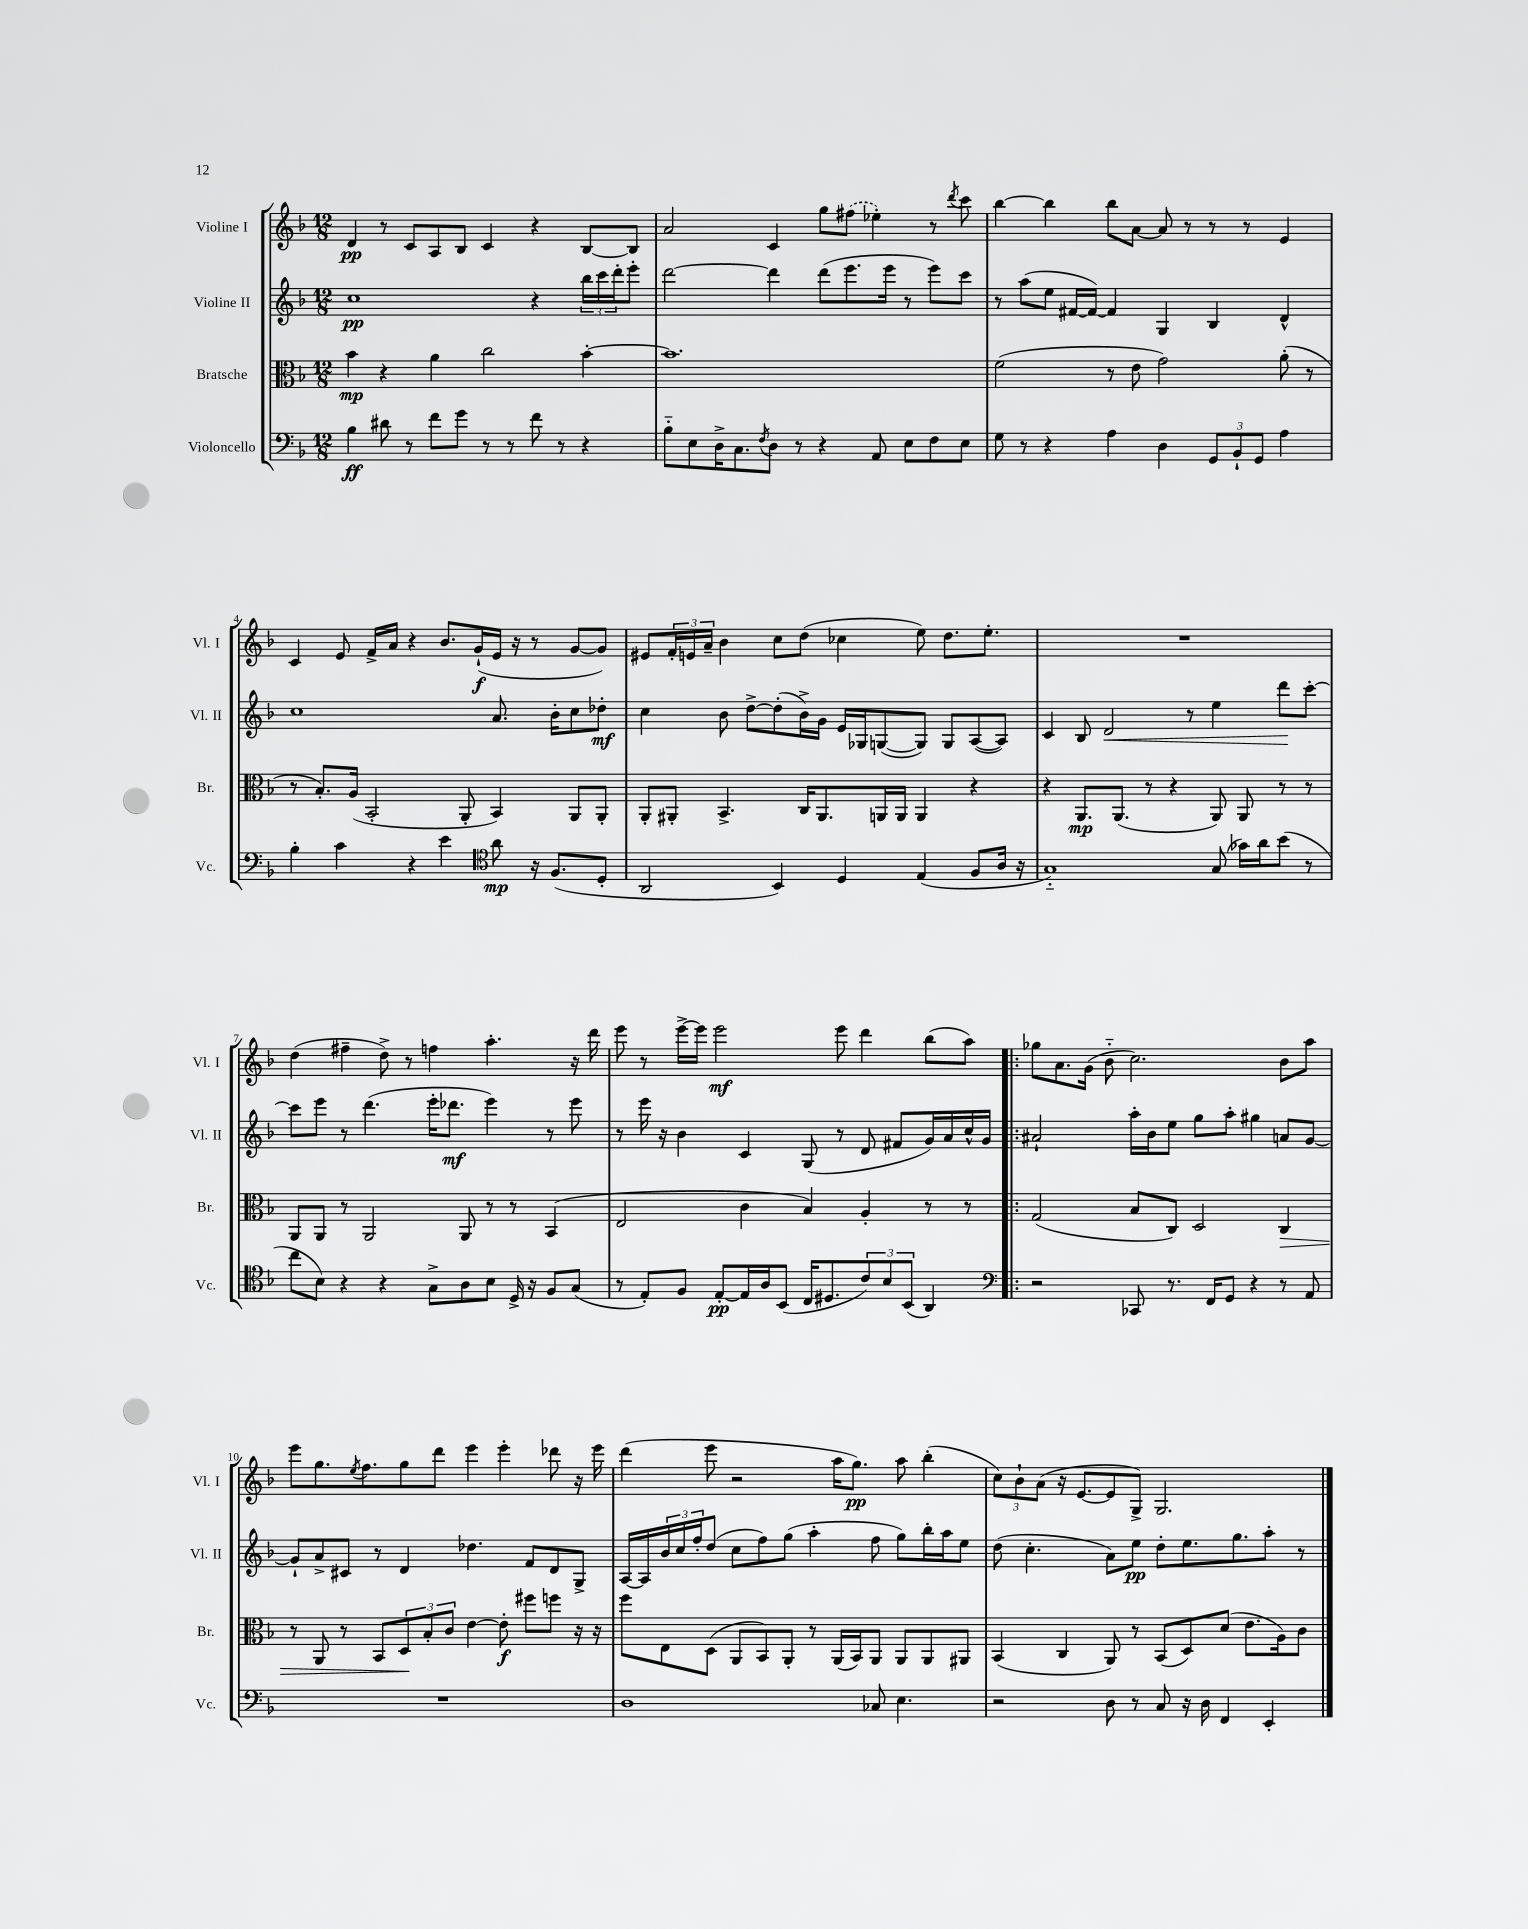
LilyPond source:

<<
\new StaffGroup <<
\new Staff = "s0" \with { instrumentName = "Violine I" shortInstrumentName = "Vl. I" } {
    \clef treble \key f \major \numericTimeSignature \time 12/8
    d'4\pp r8 c'8 a8 bes8 c'4 r4 bes8~ bes8 |
    a'2 c'4 g''8 \once \slurDashed fis''8( ees''4-.) r8 \acciaccatura { d'''8 } c'''8 |
    bes''4~ bes''4 bes''8 a'8~ a'8 r8 r8 r8 e'4 |
    c'4 e'8 f'16-> a'16 r4 bes'8. g'16-!\f( e'16 r16 r8 g'8~ g'8) |
    eis'8 \tuplet 3/2 { f'16-. e'16 a'16-- } bes'4 c''8 d''8( ces''4 e''8) d''8. e''8.-. |
    R1. |
    d''4( fis''4-- d''8->) r8 f''4 a''4.-. r16 d'''16 |
    e'''8 r8 e'''16~-> e'''16 e'''2\mf e'''8 d'''4 bes''8( a''8) |
    \bar ".|:" ges''8 a'8. g'16( bes'8-_ c''2.) bes'8 a''8 |
    e'''8 g''8. \acciaccatura { e''8 } f''8. g''8 d'''8 e'''4 e'''4-. des'''8 r16 e'''16 |
    d'''4( e'''8 r2 a''16 g''8.\pp) a''8 bes''4-.( |
    \tuplet 3/2 { c''8) bes'8-! a'8( } r16 e'8.~ e'8 g8->) g2. \bar "|." |
}
\new Staff = "s1" \with { instrumentName = "Violine II" shortInstrumentName = "Vl. II" } {
    \clef treble \key f \major \numericTimeSignature \time 12/8
    c''1\pp r4 \tuplet 3/2 { bes''16 c'''16 d'''16-. } e'''8-. |
    d'''2~ d'''4 d'''8( e'''8. e'''16 r8 e'''8) c'''8 |
    r8 a''8( e''8 fis'16~ fis'16~) fis'4 g4 bes4 d'4-^ |
    c''1 a'8. bes'16-. c''8 des''8-.\mf |
    c''4 bes'8 d''8~-> d''8-.( bes'16->) g'16 e'16 ges16 g8~( g8) g8 a8~( a8) |
    c'4 bes8 d'2\< r8 e''4 d'''8\! c'''8~-. |
    c'''8 e'''8 r8 d'''4.( e'''16-. des'''8.\mf e'''4) r8 e'''8 |
    r8 e'''16 r16 bes'4 c'4 g8( r8 d'8 fis'8 g'16) a'16 c''16-^ g'16 |
    \bar ".|:" ais'2-! a''16-. bes'16 e''8 g''8 a''8-. gis''4 a'8 g'8~ |
    g'8-! a'8-> cis'8 r8 d'4 des''4. f'8 d'8 g8-> |
    a16~ a16 \tuplet 3/2 { bes'16 c''16 f''16-. } d''8( c''8 f''8) g''8( a''4-. f''8 g''8) bes''16-. a''16 e''8 |
    d''8( c''4.-. a'8) e''8\pp d''8-. e''8. g''8. a''8-. r8 \bar "|." |
}
\new Staff = "s2" \with { instrumentName = "Bratsche" shortInstrumentName = "Br." } {
    \clef alto \key f \major \numericTimeSignature \time 12/8
    bes'4\mp r4 a'4 c''2 bes'4~-. |
    bes'1. |
    f'2( r8 e'8 g'2) a'8-.( r8 |
    r8 bes8.-.) a16( bes,2-. a,8-. bes,4) a,8 a,8-. |
    a,8-. ais,8-. bes,4.-> c16 ais,8. a,16 a,16 a,4 r4 |
    r4 a,8.\mp a,8.( r8 r4 a,8) a,8 r8 r8 |
    a,8 a,8 r8 a,2 a,8 r8 r8 bes,4( |
    e2 c'4 bes4) a4-. r8 r8 |
    \bar ".|:" g2( bes8 c8) d2 c4\> |
    r8 a,8 r8 bes,8 \tuplet 3/2 { d8\! bes8-. c'8 } e'4~ e'8-.\f fis''8 f''8 r16 r16 |
    f''8 e8 d8( a,8 bes,8) a,8-. r8 a,16( bes,16) a,8 a,8 a,8 ais,8 |
    bes,4( c4 a,8) r8 bes,8( d8) d'8( e'8. a16) c'8 \bar "|." |
}
\new Staff = "s3" \with { instrumentName = "Violoncello" shortInstrumentName = "Vc." } {
    \clef bass \key f \major \numericTimeSignature \time 12/8
    bes4\ff dis'8 r8 f'8 g'8 r8 r8 f'8 r8 r4 |
    bes8-_ e8 d16-> c8. \acciaccatura { f8 } d8 r8 r4 a,8 e8 f8 e8 |
    g8 r8 r4 a4 d4 \tuplet 3/2 { g,8 bes,8-! g,8 } a4 |
    bes4-. c'4 r4 e'4 \clef tenor a'8\mp r16 f8.( d8-. |
    a,2 bes,4) d4 e4( f8 a16 r16 |
    g1-_) g8( ges'16) a'16 bes'8( r8 |
    c''8 bes8) r4 r4 g8-> a8 bes8 d16-> r16 f8 g8( |
    r8 e8-.) f8 e8~-.\pp e16 a16 bes,8( c16 dis8. \tuplet 3/2 { c'8) bes8 bes,8( } a,4) |
    \clef bass \bar ".|:" r2 ces,8 r8. f,16 g,8 r4 r8 a,8 |
    R1. |
    d1 ces8 e4. |
    r2 d8 r8 c8 r16 d16 f,4 e,4-. \bar "|." |
}
>>
>>
